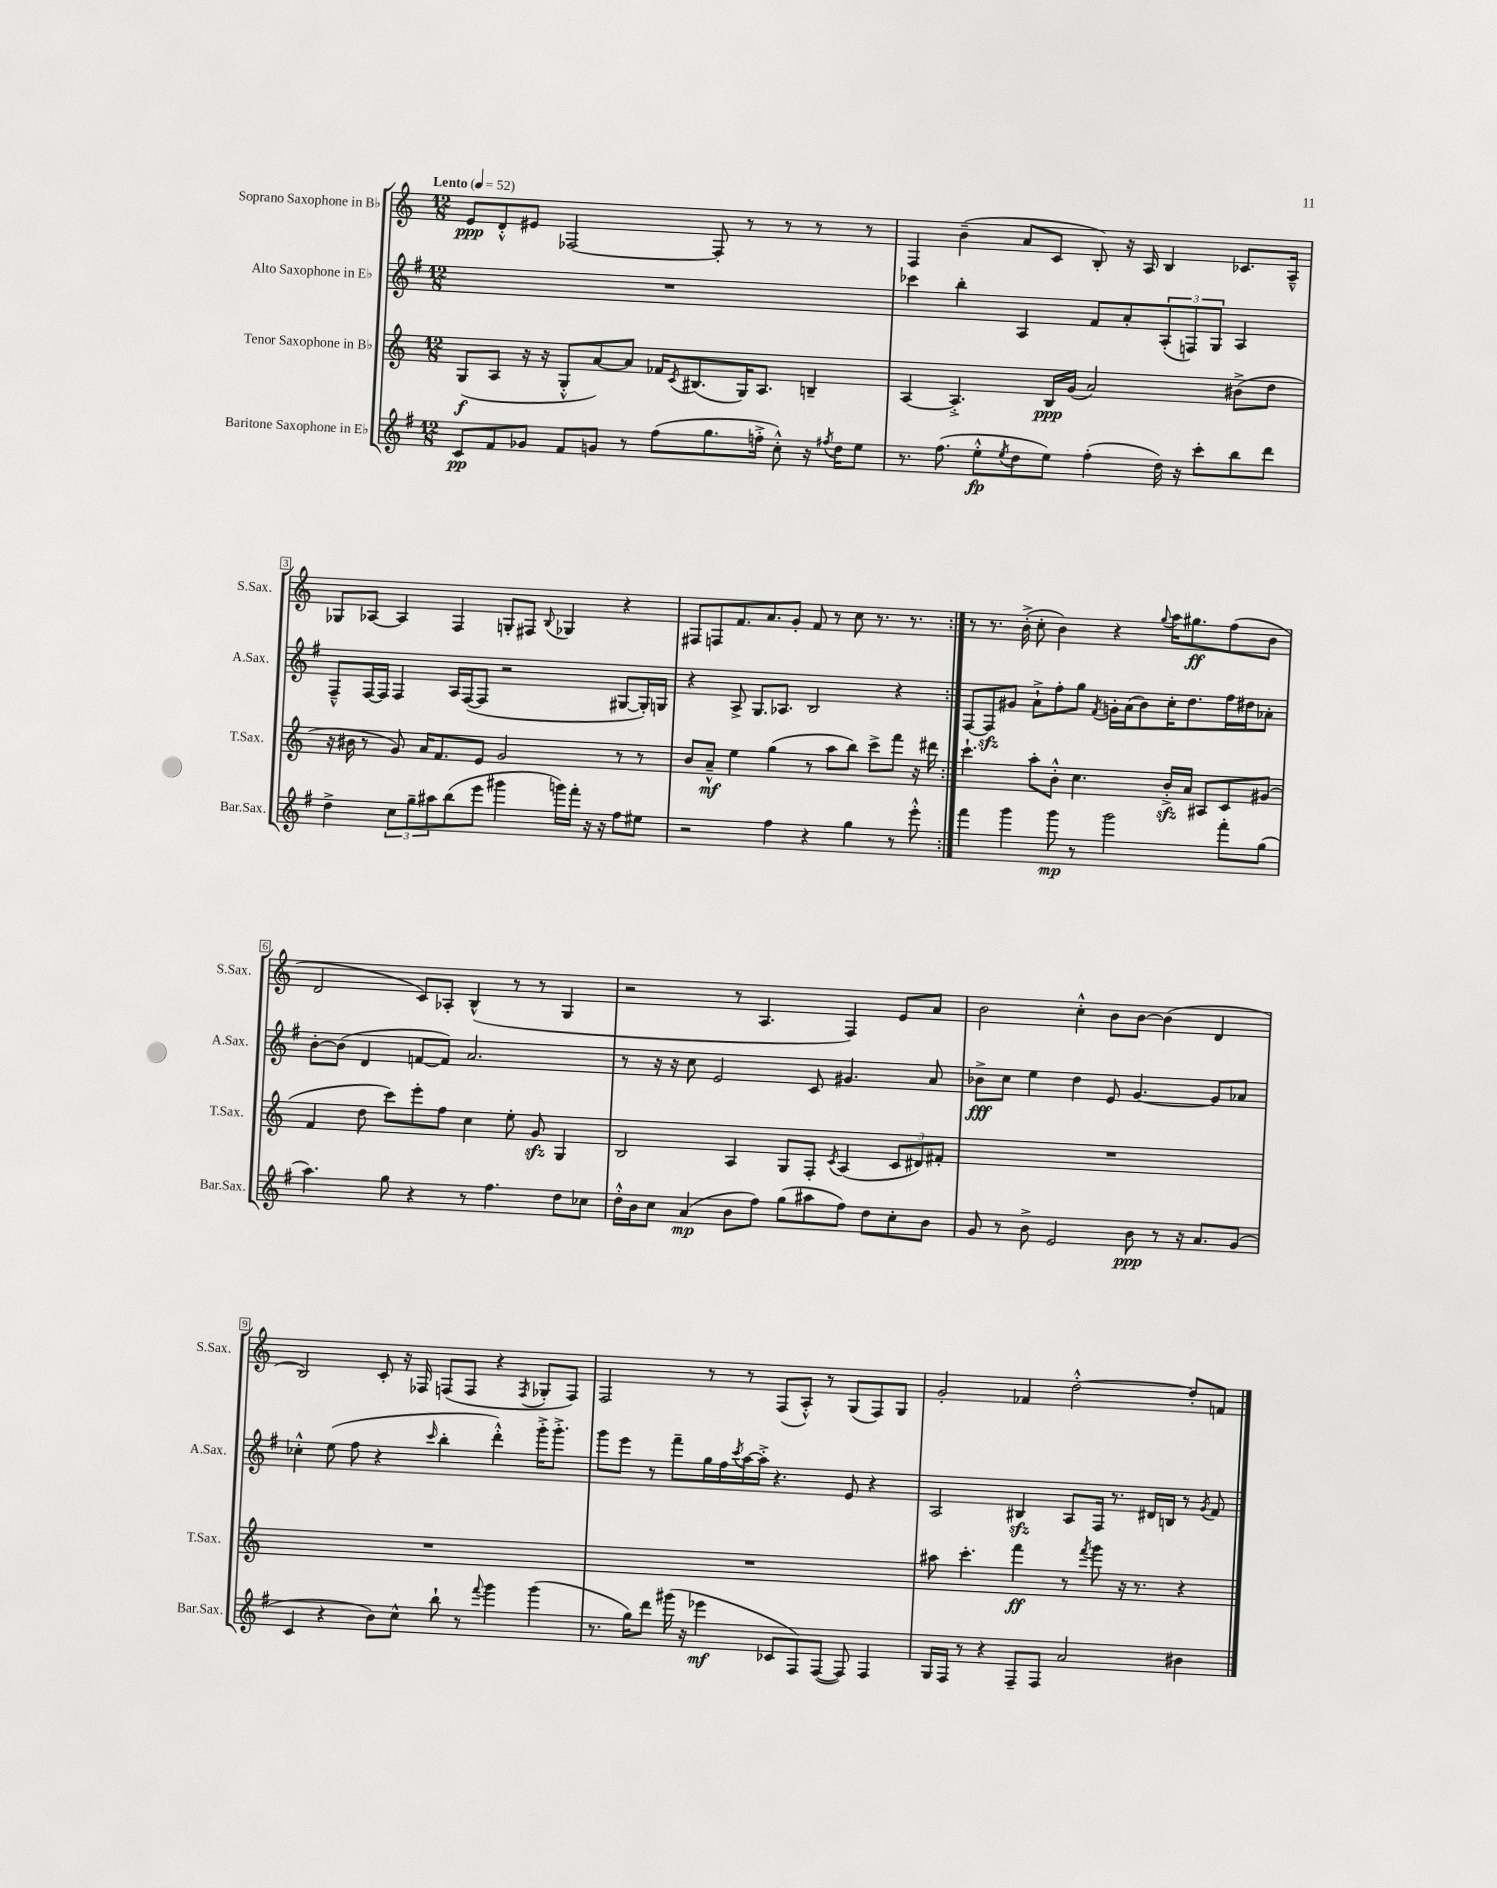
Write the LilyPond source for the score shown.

<<
\new StaffGroup <<
\new Staff = "s0" \with { instrumentName = "Soprano Saxophone in Bb" shortInstrumentName = "S.Sax." } {
    \clef treble \key c \major \numericTimeSignature \time 12/8 \tempo "Lento" 4 = 52
    \repeat volta 2 { e'8\ppp d'8-.-^ eis'8 fes2~ fes8-. r8 r8 r8 r8 |
    f4 b'4--( a'8 c'8 b8-.) r16 a16 b4 ces'8. a16---^ |
    ges8 aes8~ aes4 f4 g8-. fis8 \appoggiatura { b8 } ges4 r4 |
    fis8 f8 f'8. a'8. g'8-. f'8 r8 c''8 r8. r8. | }
    r8 r8. b'16-.->( c''8-. b'4) r4 \appoggiatura { g''8 } a''16 gis''8.\ff f''8( b'8 |
    d'2 c'8) aes8-. b4-^( r8 r8 g4 |
    r2 r8 a4. f4) e'8 a'8 |
    b'2 c''4-.-^ b'8 b'8~ b'4( d'4 |
    b2) c'8-. r16 fes16 f8( f8 r4 \acciaccatura { f8 } ges8-. f8) |
    f2 r8 r8 f8( a8-.-^) r8 g8( f8) g8 |
    g'2-. fes'4 d''2~-.-^ d''8-. f'8 \bar "|." |
}
\new Staff = "s1" \with { instrumentName = "Alto Saxophone in Eb" shortInstrumentName = "A.Sax." } {
    \clef treble \key g \major \numericTimeSignature \time 12/8
    \repeat volta 2 { R1. |
    ces'''4 b''4-. a4 fis'8 a'8-. \tuplet 3/2 { a8-.( f8) g8 } a4 |
    fis8---^ fis16~ fis16 fis4 a16 fis16~( fis8 r2 gis8~ gis16-.) g16 |
    r4 a8-> g8. aes8. b2 r4 | }
    fis8~ fis8\sfz gis'8 a'8-!-> fis''8-. g''8 \acciaccatura { fis'8 } g'16-. a'16( b'8) c''16-. d''8. fis''16 dis''16 aes'8-. |
    b'8~-. b'8( d'4 f'8~ f'8) a'2. |
    r8 r16 r16 c''8 e'2 c'8 gis'4. a'8 |
    bes'8->\fff c''8 e''4 d''4 e'8 g'4.~ g'8 aes'8 |
    ces''4-.-^ e''8( fis''8 r4 \grace { c'''16 } b''4-. d'''4-.-^) g'''16-.-> g'''8.-.-> |
    g'''8 e'''8 r8 fis'''8-- g''16 fis''16 \acciaccatura { c'''8 } a''16~ a''16-.-> r4. e'8 r4 |
    a2 bis4\sfz a8 fis16 r8. dis'16 b16 r8 \acciaccatura { g'8 } fis'8 \bar "|." |
}
\new Staff = "s2" \with { instrumentName = "Tenor Saxophone in Bb" shortInstrumentName = "T.Sax." } {
    \clef treble \key c \major \numericTimeSignature \time 12/8
    \repeat volta 2 { g8\f( a8 r16 r16 g8-.-^ a'8~) a'8 fes'16 \acciaccatura { c'8 } bis8.( g16) a8. b4-- |
    a4~ a4.-.-> b16\ppp g'16( a'2) bis'8->( d''8 |
    r16 bis'16 r8 g'8) a'16 f'8. e'8 g'2 r8 r8 |
    b'8 a'8---^\mf e''4 g''4( r8 a''8 b''8) c'''8-> f'''8 r16 dis'''16 | }
    c'''4.-! a''8-. b'8-.-^ c''4. b'16-.->\sfz a'16 ais8 c'8 gis'8( |
    f'4 d''8 c'''8) e'''8-. f''8 c''4 e''8-. g'8\sfz g4 |
    b2 a4 g8 f8-. \acciaccatura { c'8 } a4( \tuplet 3/2 { c'8 dis'8) fis'8-. } |
    R1. |
    R1. |
    R1. |
    ais''8 c'''4.-. f'''4\ff r8 \acciaccatura { f'''8 } g'''8 r16 r8. r4 \bar "|." |
}
\new Staff = "s3" \with { instrumentName = "Baritone Saxophone in Eb" shortInstrumentName = "Bar.Sax." } {
    \clef treble \key g \major \numericTimeSignature \time 12/8
    \repeat volta 2 { c'8\pp fis'8 ges'8 fis'8 g'8 r8 fis''8( g''8. f''16-.-> c''8-.-^) r16 \acciaccatura { fis''8 } d''16 e''8 |
    r8. fis''8.( e''8-.-^\fp \acciaccatura { e''8 } d''8 e''8) fis''4-.( d''16) r16 c'''8-. b''8 d'''8 |
    d''4-> \tuplet 3/2 { c''8 g''8-- ais''8 } b''8( e'''8 gis'''4 g'''16) fis'''16-. r16 r16 fis''8 eis''8 |
    r2 fis''4 r4 g''4 r8 e'''8-.-^ | }
    fis'''4 g'''4 g'''8\mp r8 g'''2 fis'''8-. g''8( |
    a''4.) g''8 r4 r8 fis''4. d''8 ces''8 |
    d''16-.-^ b'16 c''8 a'4\mp( b'8 fis''8) g''8( ais''8 fis''8) d''8 c''8-. b'8 |
    g'8 r8 b'8-> e'2 b'8\ppp r8 r16 a'8. g'8( |
    c'4 r4 b'8) c''8-^ b''8-! r8 \appoggiatura { fis'''8 } g'''4 g'''4( |
    r8. g''16) d'''8 gis'''16( r16 ees'''4\mf ces'8 fis8) fis8~( fis8) fis4 |
    g16 fis16 r8 r4 fis8-- fis8 a'2 bis'4 \bar "|." |
}
>>
>>
\layout { \context { \Score \override BarNumber.stencil = #(make-stencil-boxer 0.1 0.3 ly:text-interface::print) } }
